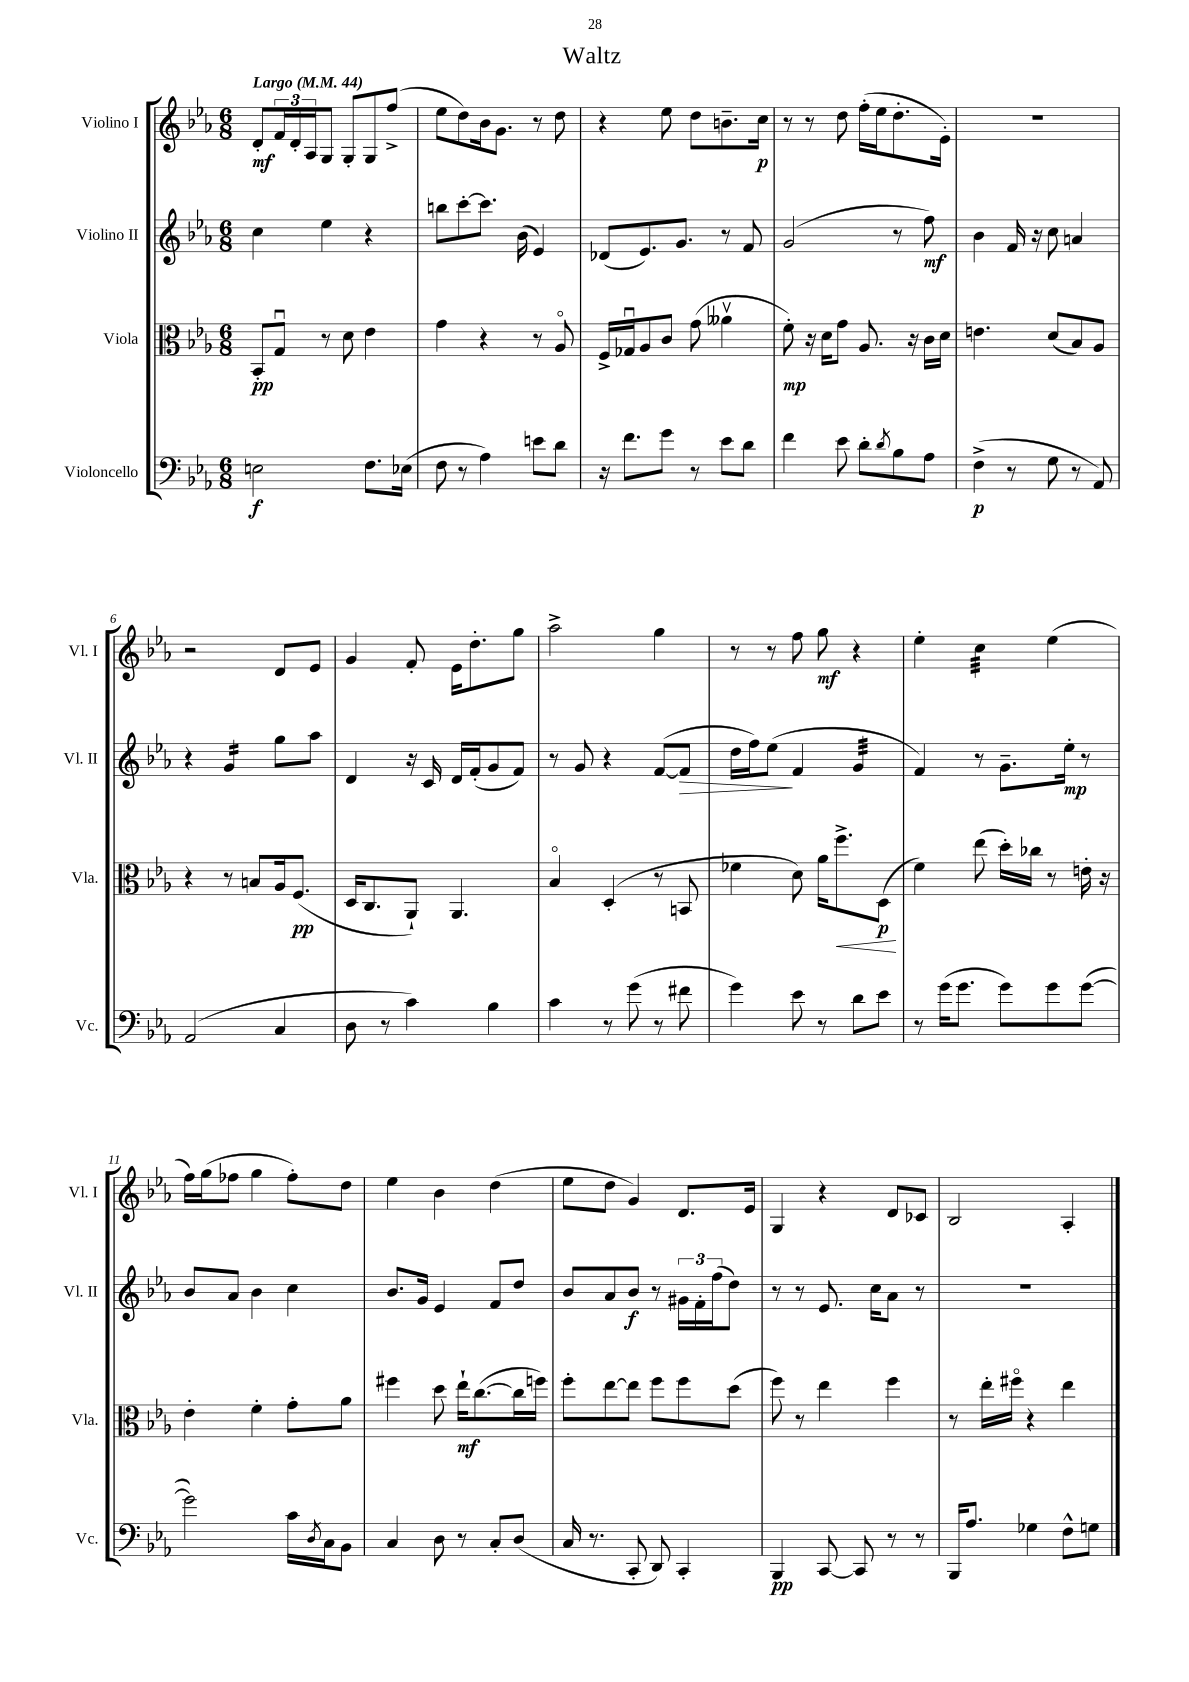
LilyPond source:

\header { title = "Waltz" }
<<
\new StaffGroup <<
\new Staff = "s0" \with { instrumentName = "Violino I" shortInstrumentName = "Vl. I" } {
    \clef treble \key ees \major \numericTimeSignature \time 6/8 \tempo "Largo" 4 = 44
    d'8-.\mf \tuplet 3/2 { f'16 d'16-. aes16 } g8 g8-. g8 f''8->( |
    ees''8 d''8) bes'16 g'8. r8 d''8 |
    r4 ees''8 d''8 b'8.-- c''16\p |
    r8 r8 d''8 f''16-.( ees''16 d''8.-. ees'16-.) |
    R2. |
    r2 d'8 ees'8 |
    g'4 f'8-. ees'16 d''8.-. g''8 |
    aes''2-> g''4 |
    r8 r8 f''8 g''8\mf r4 |
    ees''4-. c''4:32 ees''4( |
    f''16) g''16( fes''8 g''4 fes''8-.) d''8 |
    ees''4 bes'4 d''4( |
    ees''8 d''8 g'4) d'8. ees'16 |
    g4 r4 d'8 ces'8 |
    bes2 aes4-. \bar "|." |
}
\new Staff = "s1" \with { instrumentName = "Violino II" shortInstrumentName = "Vl. II" } {
    \clef treble \key ees \major \numericTimeSignature \time 6/8
    c''4 ees''4 r4 |
    b''8 c'''8~-. c'''8. bes'16( ees'4) |
    des'8( ees'8.) g'8. r8 f'8 |
    g'2( r8 f''8\mf) |
    bes'4 f'16 r16 c''8 a'4 |
    r4 g'4:16 g''8 aes''8 |
    d'4 r16 c'16 d'16 f'16-.( g'8 f'8) |
    r8 g'8 r4 f'8~( f'8\> |
    d''16 f''16) ees''8\!( f'4 g'4:32 |
    f'4) r8 g'8.-- ees''16-.\mp r8 |
    bes'8 aes'8 bes'4 c''4 |
    bes'8. g'16 ees'4 f'8 d''8 |
    bes'8 aes'8 bes'8\f r8 \tuplet 3/2 { gis'16 f'16-. f''16( } d''8) |
    r8 r8 ees'8. c''16 aes'8 r8 |
    R2. \bar "|." |
}
\new Staff = "s2" \with { instrumentName = "Viola" shortInstrumentName = "Vla." } {
    \clef alto \key ees \major \numericTimeSignature \time 6/8
    bes,8-.\pp g8\downbow r8 d'8 ees'4 |
    g'4 r4 r8 aes8\flageolet |
    f16-> ges16\downbow aes8 c'8 g'8( aeses'4\upbow |
    f'8-.\mp) r16 d'16 g'8 aes8. r16 c'16 d'16 |
    e'4. d'8( bes8) aes8 |
    r4 r8 b8 aes16 f8.\pp( |
    d16 c8. aes,8-!) aes,4. |
    bes4\flageolet d4-.( r8 b,8 |
    fes'4 d'8) aes'16 f''8.->\< d8\p\!( |
    f'4) ees''8( d''16-.) ces''16 r8 e'16-. r16 |
    ees'4-. f'4-. g'8-. aes'8 |
    fis''4 d''8 ees''16-!\mf c''8.~( c''16 f''16) |
    f''8-. ees''8~ ees''8 f''8 f''8 d''8( |
    f''8) r8 ees''4 f''4 |
    r8 ees''16-. fis''16\flageolet r4 ees''4 \bar "|." |
}
\new Staff = "s3" \with { instrumentName = "Violoncello" shortInstrumentName = "Vc." } {
    \clef bass \key ees \major \numericTimeSignature \time 6/8
    e2\f f8. ees16( |
    f8 r8 aes4) e'8 d'8 |
    r16 f'8. g'8 r8 ees'8 d'8 |
    f'4 ees'8 d'8-. \acciaccatura { d'8 } bes8 aes8 |
    f4->\p( r8 g8 r8 aes,8) |
    aes,2( c4 |
    d8 r8 c'4) bes4 |
    c'4 r8 g'8( r8 fis'8 |
    g'4) ees'8 r8 d'8 ees'8 |
    r8 g'16( g'8. g'8) g'8 g'8~( |
    g'2) c'16 \acciaccatura { d8 } c16 bes,8 |
    c4 d8 r8 c8-. d8( |
    c16 r8. c,8-. d,8) c,4-. |
    bes,,4\pp c,8~ c,8 r8 r8 |
    bes,,16 aes8. ges4 f8-^ g8 \bar "|." |
}
>>
>>
